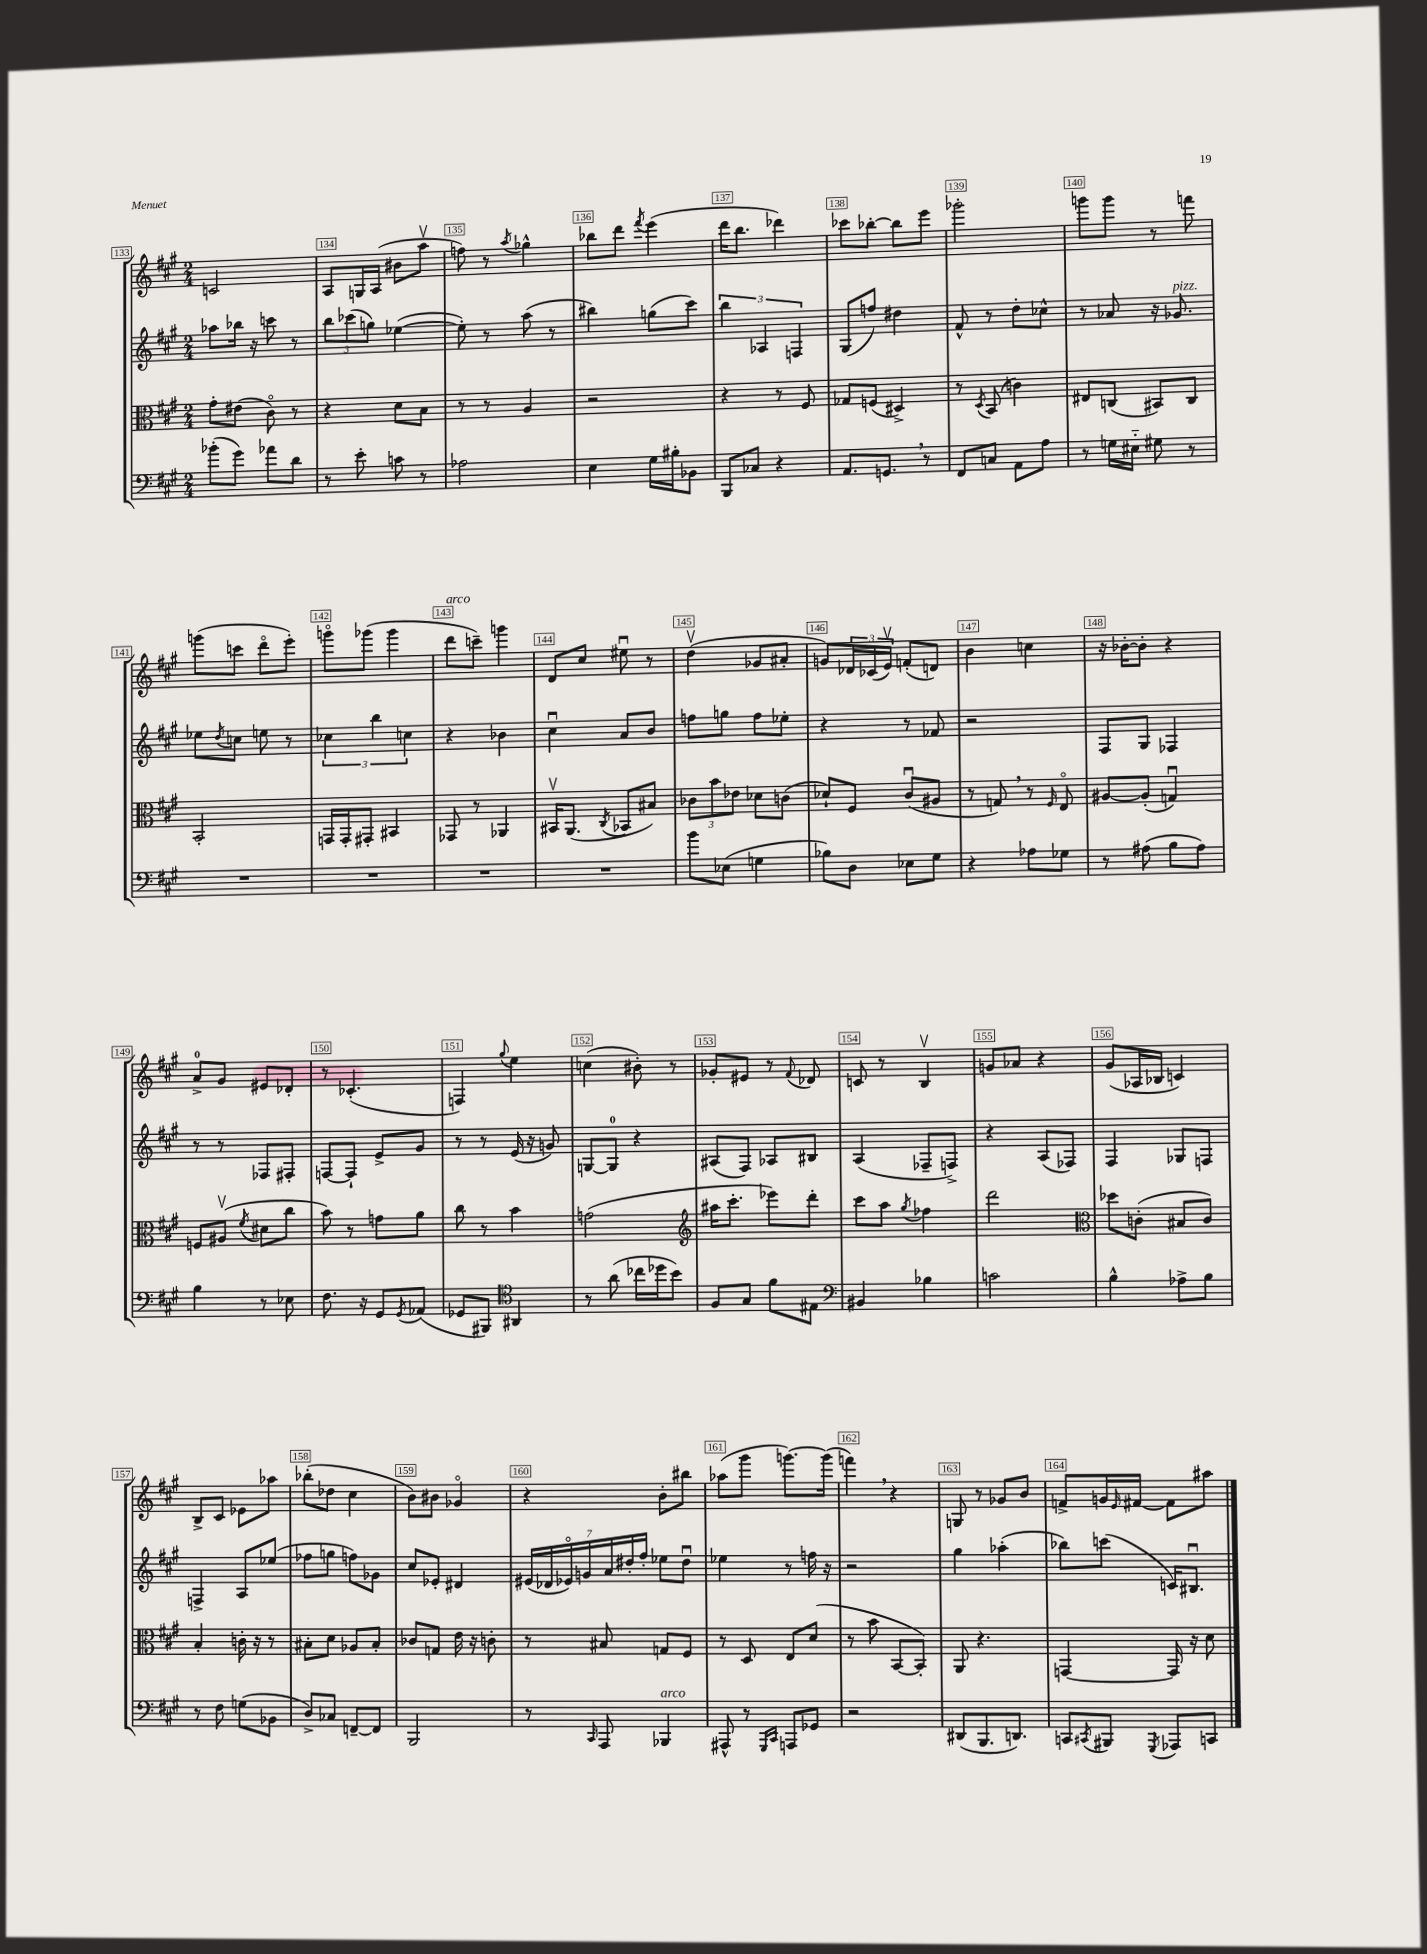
<<
\new StaffGroup <<
\new Staff = "s0" {
    \clef treble \key a \major \numericTimeSignature \time 2/4
    c'2 |
    a8 g16 a16( bis'8 a''8\upbow |
    f''8) r8 \acciaccatura { a''8 } ges''4-^ |
    bes''8 d'''8 \acciaccatura { fis'''8 } e'''4( |
    d'''16 b''8. des'''4) |
    ces'''8 bes''8~-. bes''8 e'''8 |
    ges'''2-. |
    g'''8 g'''8 r8 f'''8 |
    g'''8( c'''8 d'''8\flageolet e'''8-.) |
    g'''8\flageolet ges'''8( ges'''4 |
    d'''8^\markup { \italic "arco" } c'''8--) g'''4 |
    d'8 cis''8 eis''8\downbow r8 |
    d''4\upbow( ges'8 ais'8-. |
    g'8) \tuplet 3/2 { des'16 ces'16( e'16\upbow) } f'8-.( d'8) |
    b'4 c''4 |
    r16 bes'16~-. bes'8-. r4 |
    a'8-0-> gis'8 eis'8 des'8-. |
    r8 ces'4.-.( |
    f4) \appoggiatura { gis''8 } e''4 |
    c''4( bis'8-.) r8 |
    ges'8-. eis'8 r8 \appoggiatura { fis'8 } des'8 |
    c'8 r8 b4\upbow |
    g'8 aes'8 r4 |
    gis'8( aes16 bes16 c'4) |
    b8-> cis'8 ees'8 aes''8 |
    bes''8-.( des''8 cis''4 |
    b'8) bis'8 ges'4\flageolet |
    r4 b'8-. bis''8 |
    aes''8( gis'''8 g'''8.~) g'''16( |
    f'''4) \breathe r4 |
    g8 r8 ges'8 b'8 |
    f'8-> g'16 \grace { e'16 } fis'16~ fis'8 ais''8 \bar "|." |
}
\new Staff = "s1" {
    \clef treble \key a \major \numericTimeSignature \time 2/4
    aes''8 bes''16 r16 c'''8 r8 |
    \tuplet 3/2 { b''8 ces'''8( g''8) } ees''4~( |
    ees''8-.) r8 a''8( r8 |
    bis''4) g''8( cis'''8) |
    \tuplet 3/2 { b''4 aes4 f4 } |
    gis8( f''8) dis''4 |
    fis'8-^ r8 d''8-. ces''8-^ |
    r8 aes'8 r16 ges'8.^\markup { \italic "pizz." } |
    ees''8 \acciaccatura { d''8 } c''8 e''8 r8 |
    \tuplet 3/2 { ces''4 b''4 c''4 } |
    r4 bes'4 |
    cis''4\downbow a'8 b'8 |
    f''8 g''8 f''8 ees''8-. |
    r4 r8 fes'8 |
    r2 |
    fis8 gis8 fes4 |
    r8 r8 fes8 fis8-. |
    f8~ f8-! e'8-> gis'8 |
    r8 r8 e'16( r16 g'8) |
    g8~ g8-0 r4 |
    ais8( fis8) aes8 bis8 |
    a4( fes8-- f8->) |
    r4 a8( fes8) |
    fis4 ges8 f8 |
    f4-> a8 ees''8( |
    fes''8 g''8 f''8) ges'8 |
    cis''8 ees'8-. dis'4 |
    \tuplet 7/4 { eis'16( des'16 ees'16\flageolet) g'16 a'16 dis''16-. fis''16-. } ees''8 dis''8\downbow |
    ees''4 r8 f''16 r16 |
    r2 |
    gis''4 aes''4-.( |
    bes''8) c'''8( c'16) bis8.\downbow \bar "|." |
}
\new Staff = "s2" {
    \clef alto \key a \major \numericTimeSignature \time 2/4
    gis'8-. eis'8( cis'8\flageolet) r8 |
    r4 d'8 b8 |
    r8 r8 a4 |
    r2 |
    r4 r8 fis8 |
    ges8 f8( dis4->) |
    r8 \acciaccatura { d8 } b,8( c'4) |
    eis8 c8( bis,8) c8 |
    b,2-. |
    g,16 g,16-. gis,8-. bis,4 |
    ges,8 r8 aes,4 |
    bis,16\upbow a,8.( \acciaccatura { cis8 } bes,8 bis8) |
    \tuplet 3/2 { ces'8 b'8 ees'8 } des'8 c'8( |
    des'8-!) fis8 cis'8\downbow( ais8 |
    r8 g8) \breathe r8 \grace { fis16 } e8\flageolet |
    ais8~ ais8-.( g4\downbow) |
    f8 ais8\upbow( \acciaccatura { fis'8 } dis'8 cis''8 |
    b'8) r8 g'8 a'8 |
    cis''8 r8 b'4 |
    g'2( |
    \clef treble ais''16 cis'''8.-. ees'''8) d'''8-. |
    cis'''8 a''8 \acciaccatura { gis''8 } fes''4 |
    d'''2 |
    \clef alto des''8 c'8-.( bis8 c'8) |
    b4-. c'16-. r16 r8 |
    bis8-. d'8 aes8 bis8-. |
    ces'8 g8 e'16 r16 c'8-. |
    r8 bis8 g8 fis8 |
    r8 d8 e8 d'8( |
    r8 b'8 b,8~ b,8-.) |
    a,8 r4. |
    g,4~ g,16 r16 d'8 \bar "|." |
}
\new Staff = "s3" {
    \clef bass \key a \major \numericTimeSignature \time 2/4
    bes'8-.( gis'8) aes'8 d'8 |
    r8 e'8-. c'8 r8 |
    aes2 |
    e4 gis16 bis16-. bes,8 |
    b,,8 ces8 r4 |
    a,8. g,8. \breathe r8 |
    fis,8 c8 a,8 a8 |
    r8 g16 eis16-_ gis8 r8 |
    R2 |
    R2 |
    R2 |
    R2 |
    b'8 ees8( g4 |
    bes8) d8 ees8 gis8 |
    r4 aes8 ges8 |
    r8 ais8( b8 ais8) |
    b4 r8 ees8 |
    fis8. r16 gis,8 \acciaccatura { gis,8 } aes,8( |
    ges,8 bis,,8) \clef tenor ais,4 |
    r8 a'8( ces''16 des''16 b'8) |
    fis8 gis8 fis'8 eis8 |
    \clef bass bis,4 bes4 |
    c'2 |
    b4-^ aes8-> b8 |
    r8 fis8 g8( bes,8 |
    d8->) ces8 f,8~-- f,8 |
    b,,2 |
    r8 \grace { cis,16 } a,,8 bes,,4^\markup { \italic "arco" } |
    ais,,8-^ r8 \grace { gis,,16 cis,16 } a,,8 ges,8 |
    r2 |
    dis,8( b,,8. d,8.) |
    c,8 \acciaccatura { cis,8 } bis,,8 \acciaccatura { gis,,8 } aes,,8 c,8 \bar "|." |
}
>>
>>
\layout { \context { \Score currentBarNumber = #133 \override BarNumber.break-visibility = ##(#f #t #t) barNumberVisibility = #all-bar-numbers-visible \override BarNumber.stencil = #(make-stencil-boxer 0.1 0.3 ly:text-interface::print) } }
